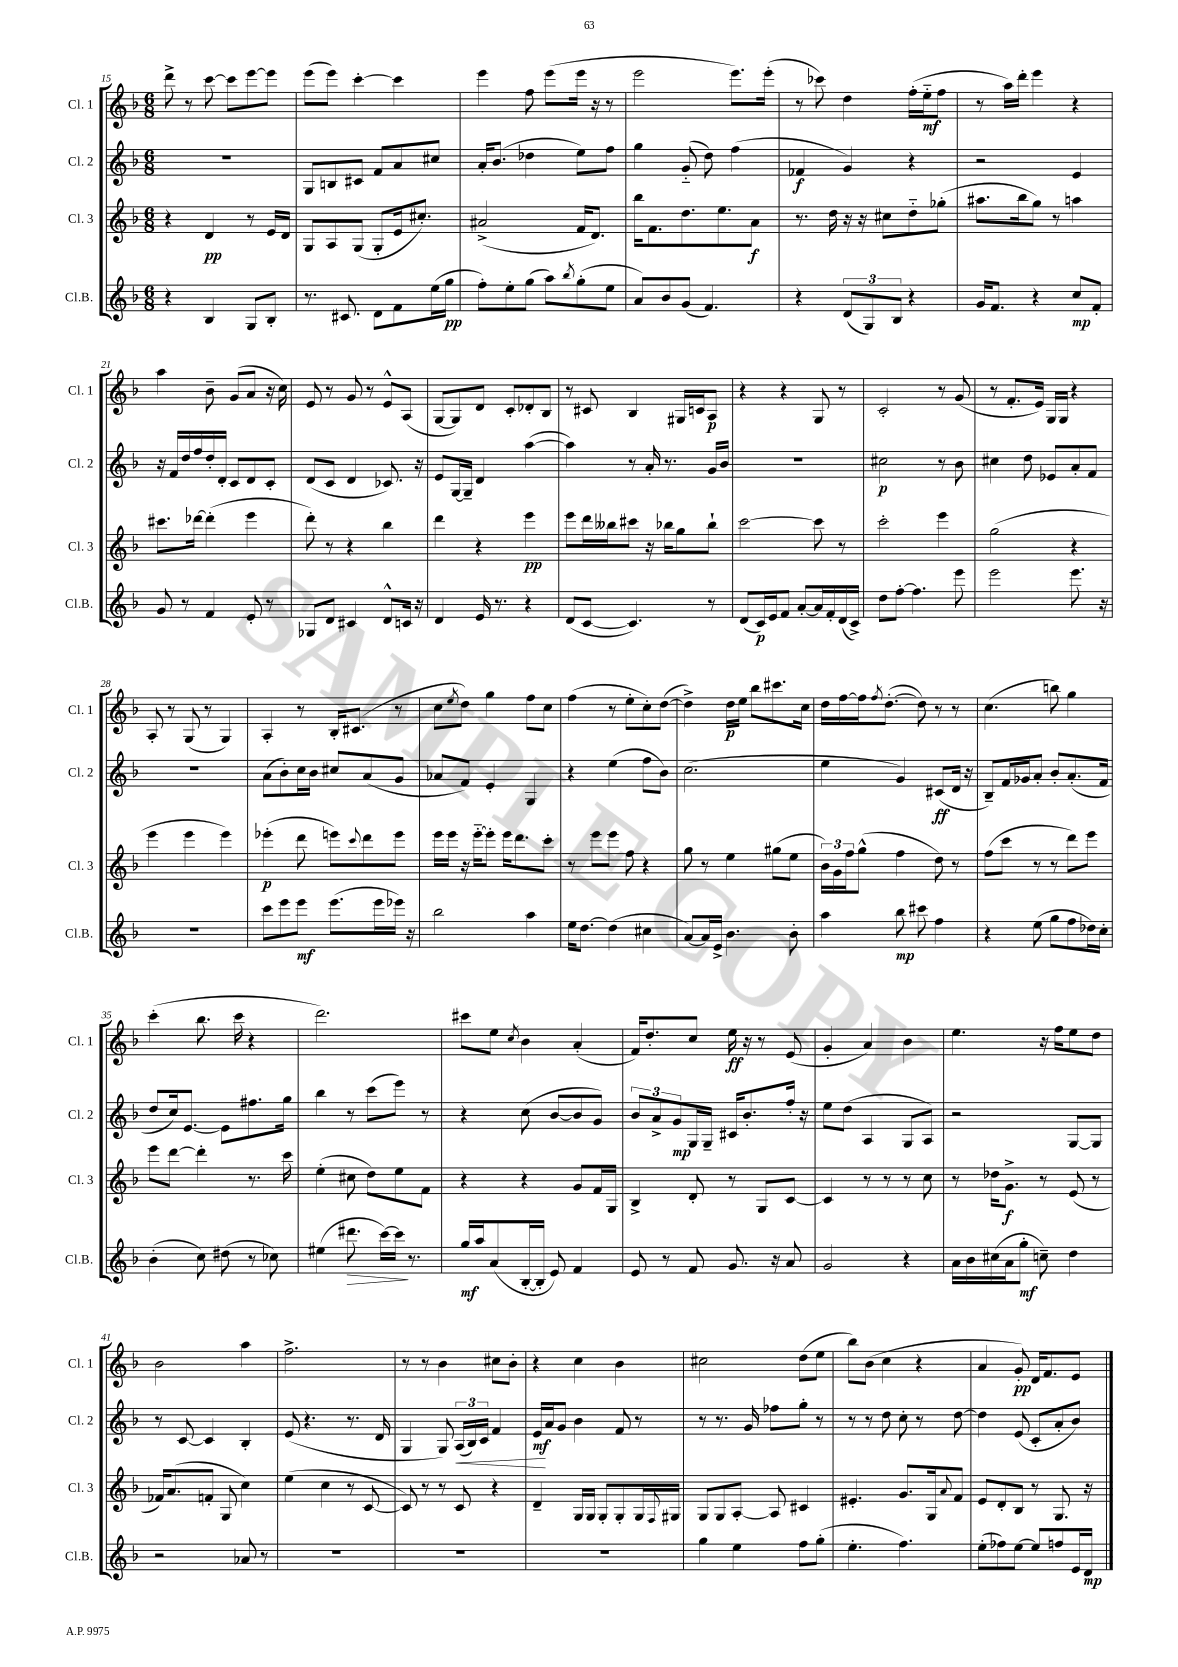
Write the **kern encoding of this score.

**kern	**kern	**kern	**kern
*staff4	*staff3	*staff2	*staff1
*clefG2	*clefG2	*clefG2	*clefG2
*k[b-]	*k[b-]	*k[b-]	*k[b-]
*M6/8	*M6/8	*M6/8	*M6/8
4r	4r	2.r	8ddd^\
.	.	.	8r
4B-/	4d/	.	[8ccc\
.	.	.	8ccc\]L
8G/L	8r	.	[8eee\
8B-'/J	16e/LL	.	8eee\]J
.	16d/JJ	.	.
=	=	=	=
8.r	8G/L	8G/L	(8eee\L
.	8A/	8B/	8eee\J)
8.c#/	.	.	.
.	(8G/J	8c#/J	[4ccc'\
8d\L	8G'/L	8f/L	.
8f\	16e/k	8a/	4ccc\]
.	8.cc#'/J)	.	.
(16ee\L	.	8cc#/J	.
16gg\JJ	.	.	.
=	=	=	=
8ff'\L)	(2a#^/	16a'/LK	4eee\
.	.	(8.b-/J	.
8ee'\	.	.	.
(8gg\J	.	4dd-\	8ff\
8aa\L)	.	.	(8eee\L
8qbb-/	.	.	.
(8gg'\	16f/LK	8ee\L)	16eee\Jk
.	8.d/J)	.	16r
8ee\J	.	8ff\J	8r
=	=	=	=
8a/L)	16bb-\LK	4gg\	2eee\
.	8.f\	.	.
8b-/	.	.	.
(8g/J	8.dd\	(8g'~/	.
4.f/)	.	8dd\)	.
.	8.ee\	.	.
.	.	(4ff\	8.eee\L)
.	8a\J	.	.
.	.	.	(16eee'\Jk
=	=	=	=
4r	8.r	4f-/	8r
.	.	.	8ccc-\)
.	16dd\	.	.
(12d/L	16r	4g/)	4dd\
.	16r	.	.
12G/)	.	.	.
.	8cc#\L	.	.
12B-/J	.	.	.
4r	8dd'~\	4r	(16ff'\LL
.	.	.	16ee'~\J
.	(8gg-'\J	.	8ff\J
=	=	=	=
16g/LK	8.aa#\L	2r	8r
8.f/J	.	.	.
.	.	.	16aa\LL)
.	16bb-\k	.	16ddd'\JJ
4r	8gg\J)	.	4eee\
.	8r	.	.
8cc/L	4aa\	4e/	4r
8f'/J	.	.	.
=	=	=	=
8g/	8.ccc#\L	16r	4aa\
.	.	16f/LL	.
8r	.	16dd/	.
.	[16ddd-\Jk	16ff/	.
4f/	(4ddd-'\]	16dd'/	8b-~\
.	.	16d'/JJ	.
.	.	8c/L	(8g/L
8e'/	4eee\	8d/	8a/J
8r	.	8c'/J	16r
.	.	.	16cc\)
=	=	=	=
8G-/L	8ddd'\)	(8d/L	8e/
8d/J	8r	8c/J	8r
4c#/	4r	4d/	8g/
.	.	.	8r
8d^^/L	4bb-\	8.c-/)	8e^^/L
16c/Jk	.	.	(8A/J
16r	.	16r	.
=	=	=	=
4d/	4ddd\	8e/L	[8G/L
.	.	[16G/L	8G/])
.	.	16G~/]JJ	.
16e/	4r	4d/	8d/J
8.r	.	.	.
.	.	.	8c'/L
4r	4eee\	([4aa\	8d-'/
.	.	.	8B-/J
=	=	=	=
(8d/L	8eee\L	4aa\])	8r
[8c/J	16ddd\L	.	8c#/
.	16bb--\J	.	.
4.c/])	8ccc#\J	8r	4B-/
.	16r	16a'/	.
.	16bb-\LK	8.r	.
.	8gg\	.	16G#/LL
.	.	.	16c/J
8r	8bb-`\J	16g/LL	8A/J
.	.	16b-/JJ	.
=	=	=	=
(8d/L	[2ccc\	2.r	4r
16c/L)	.	.	.
16e/J	.	.	.
8f/J	.	.	4r
[8a'/L	.	.	.
16a/]L	8ccc\]	.	8G/
16f'/	.	.	.
(16d/	8r	.	8r
16c^/JJ)	.	.	.
=	=	=	=
8dd\L	2ccc'\	2cc#\	2c'/
[8ff'\J	.	.	.
4.ff\]	.	.	.
.	4eee\	8r	8r
8eee\	.	8b-\	(8g/
=	=	=	=
2eee\	(2gg\	4cc#\	8r
.	.	.	8.f'/L
.	.	8dd\	.
.	.	.	16e/Jk)
.	.	8e-/L	16G/LL
.	.	.	16G/JJ
8.eee\	4r	8a'/	4r
.	.	8f/J	.
16r	.	.	.
=	=	=	=
2.r	4eee\	2.r	8A'/
.	.	.	8r
.	4eee\	.	(8G/
.	.	.	8r
.	4eee\)	.	4G/)
=	=	=	=
8ccc\L	(4eee-'\	(8a\L	4A'/
8eee\	.	8b-'\)	.
8eee\J	8ddd\	16cc\L	8r
.	.	16b-\JJ	.
(8.eee\L	8eee\L)	8cc#/L	16B-'/LK
.	.	.	(8.c#/J
.	8qqccc/	.	.
.	8ddd\	(8a/	.
16eee\L	.	.	.
16eee-\JJ)	8eee\J	8g/J	8r
16r	.	.	.
=	=	=	=
2bb-\	16eee\LL	8a-/L	8cc\L
.	16eee\JJ	.	.
.	.	.	8qee/
.	16r	8f/J)	8dd\J)
.	[16eee'~\LK	.	.
.	8eee'\]J	4e'/	4gg\
.	16eee\LK	.	.
.	8.ddd\	.	.
4aa\	.	4G/	8ff\L
.	8ccc'\J	.	8cc\J
=	=	=	=
16ee\LK	8r	4r	(4ff\
[8.dd\J	.	.	.
.	8eee\L	.	.
(4dd\]	8eee\J	(4ee\	8r
.	8ff\	.	8ee'\L
4cc#\	4r	8ff\L	8cc'\)
.	.	8b-\J)	([8dd\J
=	=	=	=
[8a/L)	8gg\	(2.cc\	4dd^\])
16a/]L	8r	.	.
16e^/JJ	.	.	.
4.b-\	4ee\	.	16dd\LL
.	.	.	16ee\JJ
.	.	.	8bb-\L
.	(8gg#\L	.	8.ccc#\
8b-'\	8ee\J	.	.
.	.	.	16cc\Jk
=	=	=	=
4aa\	24b-\LL)	4ee\	16dd\LL
.	24g\	.	.
.	.	.	[16ff\
.	24ff\J	.	.
.	(8gg^^\J	.	16ff\]J
.	.	.	8qff/
.	.	.	([8.dd'\J
8bb-\	4ff\	4g/)	.
8ccc#\	.	.	8dd\])
4ff\	8dd\)	(8c#/L	8r
.	8r	16d/Jk	8r
.	.	16r	.
=	=	=	=
4r	(8ff\L	8B-~/L)	(4.cc\
.	8ccc\J	16f/L	.
.	.	16g-/J	.
(8ee\	8r	8a'/J	.
8gg\L	8r	8b-'/L	8bb\)
8ff\	8ddd\L)	(8.a'/	4gg\
16dd-\L)	8eee\J	.	.
16cc'\JJ	.	16f/Jk	.
=	=	=	=
(4b-'\	8eee\L	8dd/L	(4ccc'\
.	[8ddd\J	16cc/k)	.
.	.	[8.e/J	.
8cc\)	4ddd'\]	.	8.bb-\
(8dd#\	.	8e\]L	.
.	.	.	16ccc\
8r	8.r	8.ff#\	4r
8cc-\)	.	.	.
.	16ccc\	16gg\Jk	.
=	=	=	=
(4ee#\	(4ee'\	4bb-\	2.ddd\)
8.ddd#\	8cc#\	8r	.
.	8dd\L)	(8ccc\L	.
[16ccc\LL)	.	.	.
16ccc\]JJ	8ee\	8eee\J)	.
8.r	.	.	.
.	8f\J	8r	.
=	=	=	=
16gg/LL	4r	4r	8ccc#\L
16aa/J	.	.	.
(8a/	.	.	8ee\J
.	.	.	8qcc/
[16B-'/L	4r	(8cc\	4b-\
16B-'/]JJ	.	.	.
8e/)	.	[8b-/L	.
4f/	8g/L	8b-/]	(4a'/
.	16f/L	8g/J)	.
.	16G/JJ	.	.
=	=	=	=
8e/	4B-^/	12b-/L	16f/LK)
.	.	.	8.dd'/
.	.	12a^/	.
8r	.	.	.
.	.	12g/	.
8f/	8d'/	16G/L	8cc/J
.	.	16G~/JJ	.
8.g/	8r	16c#/LK	16ee\
.	.	8.b-'/	16r
.	8G/L	.	8r
16r	.	.	.
8a/	[8c/J	16ff'/Jk	(8e/
.	.	16r	.
=	=	=	=
2g/	4c/]	8ee\L	4g'/
.	.	(8dd\J	.
.	8r	4A/	4a/)
.	8r	.	.
4r	8r	8G/L	4b-\
.	8cc\	8A/J)	.
=	=	=	=
16a\LL	8r	2r	4.ee\
16b-\	.	.	.
(16cc#\	16dd-\LK	.	.
16a\J	8.g^\J	.	.
8gg'\J	.	.	.
8cc~\)	8r	.	16r
.	.	.	16ff\LK
4dd\	(8e/	[8G/L	8ee\
.	8r	8G/]J	8dd\J
=	=	=	=
2r	16f-/LK)	8r	2b-\
.	(8.a/	.	.
.	.	[8c/	.
.	8f'/J	4c/]	.
.	8G/	.	.
8a-/	4cc\)	4B-'/	4aa\
8r	.	.	.
=	=	=	=
2.r	(4ee\	(8e/	2.ff^\
.	.	4.r	.
.	4cc\	.	.
.	8r	8.r	.
.	[8c/	.	.
.	.	16d/	.
=	=	=	=
2.r	8c/])	4G/	8r
.	8r	.	8r
.	8r	8G/)	4b-\
.	8c/	(24A/LL	.
.	.	24B-/)	.
.	.	24c/JJ	.
.	4r	4f/	8cc#\L
.	.	.	8b-'\J
=	=	=	=
2.r	4d~/	16e/LL	4r
.	.	16a/J	.
.	.	8g/J	.
.	16G/LL	4b-\	4cc\
.	16G/JJ	.	.
.	8G'/L	.	.
.	8G'/	8f/	4b-\
.	16G/L	8r	.
.	8qqF/	.	.
.	16G#/JJ	.	.
=	=	=	=
4gg\	8G/L	8r	2cc#\
.	8G/	8.r	.
4ee\	[8A'/J	.	.
.	.	16g/	.
.	8A/]	8ff-\L	.
8ff\L	4c#/	8gg'\J	(8dd\L
(8gg'\J	.	8r	8ee\J
=	=	=	=
4.ee'\	4.e#'/	8r	8bb-\L)
.	.	8r	(8b-\J
.	.	8dd\	4cc\
4.ff\)	8.g/L	8cc'\	.
.	.	8r	4r
.	16G/k	.	.
.	8qqa/	.	.
.	8f/J	[8dd\	.
=	=	=	=
(8ee'\L	8e/L	4dd\]	4a/
8ff-\)	8d'/	.	.
[8ee\J	8B-/J	(8e/	8g'/)
8ee/]L	8r	8c'/L	16d/LK
.	.	.	8.f/
8ff/	8.G/	8a'/	.
16e/L	.	8b-/J)	8e/J
16d/JJ	16r	.	.
==	==	==	==
*-	*-	*-	*-
